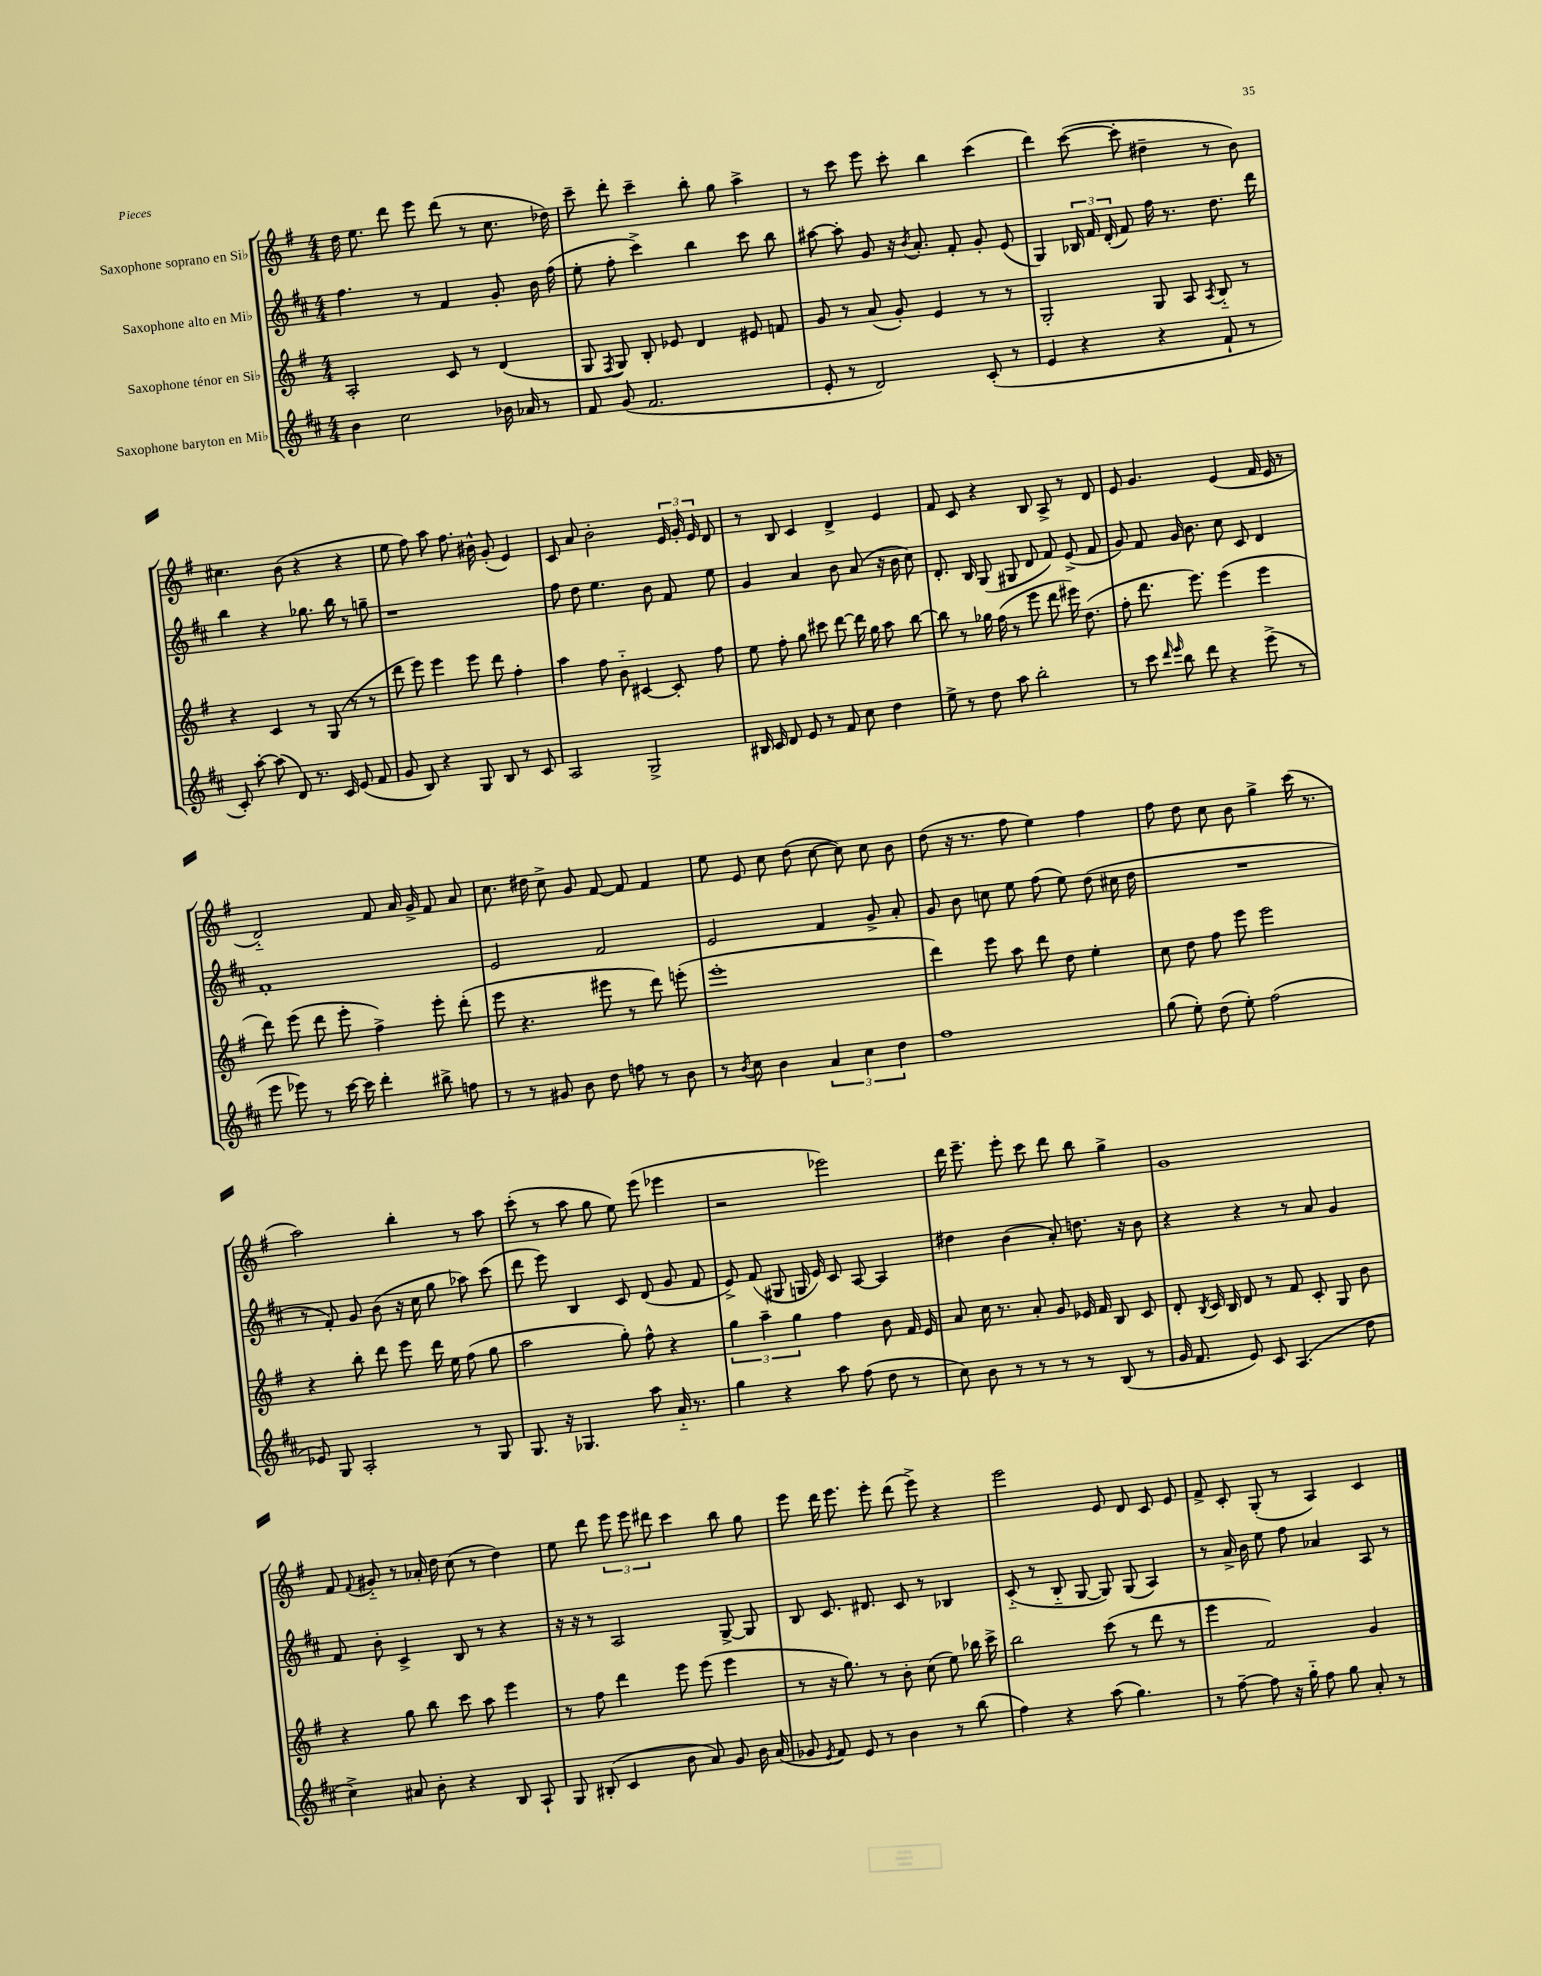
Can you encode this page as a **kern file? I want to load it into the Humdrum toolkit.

**kern	**kern	**kern	**kern
*part4	*part3	*part2	*part1
*staff4	*staff3	*staff2	*staff1
*I"Saxophone baryton en Mi♭	*I"Saxophone ténor en Si♭	*I"Saxophone alto en Mi♭	*I"Saxophone soprano en Si♭
*clefG2	*clefG2	*clefG2	*clefG2
*k[f#c#]	*k[f#]	*k[f#c#]	*k[f#]
*M4/4	*M4/4	*M4/4	*M4/4
=16	=16	=16	=16
4b\	2A'/	4.ff#\	16dd\
.	.	.	8.ee\
2cc#\	.	.	8ddd\
.	.	8r	8eee\
.	8c/	4f#/	(8ddd\
.	8r	.	8r
16b-X\	(4d/	8g'/	8.cc\
16a-X/	.	.	.
8r	.	16b\	.
.	.	(16ff#\	16dd-X\)
=17	=17	=17	=17
8f#/	8G/	8ee'\	8ccc~\
.	8qF#/	.	.
(8g/	8G/)	8ff#'\	8ddd'\
2.f#/	8B'/	4ccc#^\)	4ccc~\
.	8e-X/	.	.
.	4d/	4bb\	8bb'\
.	.	.	8gg\
.	8e#X/	8ccc#\	4aa^\
.	8fn/	8bb\	.
=18	=18	=18	=18
8e'/	8g/	[8aa#X\	8r
8r	8r	8aa#'\]	8ccc\
2d/)	(8a/	8g/	8eee\
.	8g'/)	16r	8ccc'\
.	.	8qb/	.
.	.	8.a'/	.
.	4e/	.	4bb\
.	.	8f#'/	.
(8c#'/	8r	8g'/	(4ccc\
8r	8r	(8e/	.
=19	=19	=19	=19
4e/	2G'/	4G/)	4ddd\)
4r	.	24B-X/	([8ccc\
.	.	24f#/	.
.	.	(24d'/	.
.	.	8f#/)	8ccc'\]
4r	8G/	16ff#\	4dd#X~\
.	.	8.r	.
.	8A/	.	.
.	8qA/	.	.
8f#`/	8B/	8.dd\	8r
8r	8r	.	8b\)
.	.	16ddd\	.
!!LO:LB:g=z
=20	=20	=20	=20
8c#'/)	4r	4bb\	4.cc#X\
[8aa'\	.	.	.
(8aa\]	4c/	4r	.
8d/)	.	.	(8b\
8.r	8r	8.gg-X\	4r
.	(8G/	.	.
16c#/	.	16bb\	.
(8e/	8r	8r	4r
8f#/	8r	8ggn~\	.
=21	=21	=21	=21
8g/	8ddd\	1r	8ee\
8B/)	8eee\)	.	8ff#\)
4r	4eee\	.	8aa\
.	.	.	8.ff#\
8G/	8eee\	.	.
.	.	.	16b#X^^\
8B/	8ddd\	.	(8g'/
8r	4ff#'\	.	4e/)
8c#/	.	.	.
=22	=22	=22	=22
2A/	4aa\	8ff#\	8c/
.	.	8dd\	8a/
.	8ff#\	4.ee\	2b'\
.	8b\	.	.
2G^/	[4c#X/	.	.
.	.	8b\	.
.	8c#'/]	8f#/	24e/
.	.	.	24g'/
.	.	.	24e/
.	8ff#\	8ee\	8d/
=23	=23	=23	=23
16B#X/	8ee\	4g/	8r
16c#/	.	.	.
8d/	8ff#'\	.	8B/
8e/	8gg\	4a/	4c/
8r	8ccc#X\	.	.
8f#/	[8ddd\	8b\	4d^/
8cc#\	16ddd\]	(8a/	.
.	16gg\	.	.
4dd\	8aa\	16r	4e/
.	.	16b\	.
.	[8bb\	8cc#\)	.
=24	=24	=24	=24
8ee^\	8bb\]	8.d'/	8f#/
8r	8r	.	8c/
.	.	16B/	.
8dd\	16gg-X\	(8G/	4r
.	(16ff#\	.	.
8aa\	8r	8G#X/	.
2bb'\	8eee\	8d/	8B/
.	8ddd\	8f#/)	8A^/
.	16eee#X\)	(8e^/	8r
.	(8.dd\	.	.
.	.	8f#/	8d/
=25	=25	=25	=25
8r	8ff#'\	8g/)	8e/
8ccc#\	8.ddd\	8f#/	4.g/
16qqddd/	.	.	.
16qqeee/	.	.	.
8bb\	.	16g/	.
.	8.eee\)	8.b\	.
8ddd\	.	.	.
4r	(4eee\	8cc#\	(4e/
.	.	8c#/	.
(8eee^\	4eee\	4d/	16f#/
.	.	.	16e/
8r	.	.	8r
!!LO:LB:g=z
=26	=26	=26	=26
8eee\	8ddd\)	1f#'	2d/)
8eee-X\)	(8eee\	.	.
8r	8ddd\	.	.
[16ccc#\	8eee'\	.	.
16ccc#\]	.	.	.
4ddd'\	4ff#^\)	.	8f#/
.	.	.	16a/
.	.	.	16g^/
8bb#X^\	8eee'\	.	8f#/
8ffn\	(8ddd'\	.	8a/
=27	=27	=27	=27
8r	8eee\	2e/	8.cc\
8r	4.r	.	.
.	.	.	16dd#X\
8g#X/	.	.	8cc^\
8b\	.	.	8g/
8dd\	8eee#X\	2f#/	[8f#/
8ffn\	8r	.	8f#/]
8r	8ddd\)	.	4f#/
8b\	(8eeen'\	.	.
=28	=28	=28	=28
8r	1eee'	2e/	8ee\
8qb/	.	.	.
8cc#\	.	.	8e/
4b\	.	.	8cc\
.	.	.	(8dd\
6a/	.	4f#/	[8cc\
.	.	.	8cc\])
6cc#\	.	.	.
.	.	8g^/	8cc\
6dd\	.	.	.
.	.	8a'/	8b\
=29	=29	=29	=29
1ff#	4ddd\)	8g/	(8dd\
.	.	8b\	16r
.	.	.	8.r
.	8eee\	8ccn\	.
.	8aa\	8ee\	8ff#\
.	8ddd\	(8ff#\	4ee\)
.	8dd\	8ee\)	.
.	4ee'\	(8dd\	4ff#\
.	.	16cc#X\	.
.	.	16dd\	.
=30	=30	=30	=30
(8gg\	8cc\	1r	8ff#\
8ee'\)	8dd\	.	8dd\
(8dd\	8ff#\	.	8cc\
8ee'\)	8eee\	.	8b\
(2ff#\	2eee\	.	4gg^\
.	.	.	(16ccc\
.	.	.	8.r
!!LO:LB:g=z
=31	=31	=31	=31
8e-X/)	4r	8r	2aa\)
8G/	.	8f#'/)	.
2A'/	8bb'\	8g/	.
.	8ddd\	(8b\	.
.	8eee\	16r	4bb'\
.	.	16cc#\	.
.	16ddd\	8gg\	.
.	16ee\	.	.
8r	(8ff#\	8aa-X\)	8r
8G/	8gg\	(8ccc#\	8aa\
=32	=32	=32	=32
8.G/	2aa\	8ddd\	(8ccc'\
.	.	8eee\)	8r
16r	.	.	.
4.G-X/	.	4B/	8aa\
.	.	.	8gg\
.	8gg'\)	8c#/	8ee\)
8aa\	8ff#^^\	(8d/	(8eee\
16a/	4r	8g/	4eee-X\
8.r	.	.	.
.	.	8f#/	.
=33	=33	=33	=33
4gg\	6gg\	8e^/)	2r
.	.	(8f#/	.
.	6aa~\	.	.
4r	.	8G#X/	.
.	6gg\	.	.
.	.	16Gn/	.
.	.	16e/)	.
8aa\	4ff#\	8c#/	2eee-X\)
(8ff#\	.	[8A/	.
8dd\	8b\	4A/]	.
8r	16f#/	.	.
.	16e/	.	.
=34	=34	=34	=34
8cc#\)	8a/	4dd#X\	16ddd\
.	.	.	8.eee~\
8b\	16cc\	.	.
.	8.r	.	.
8r	.	(4b\	8eee'\
8r	8a'/	.	8ccc\
8r	8g/	8a'/)	8ddd\
8r	16e-X/	8.ddn\	8bb\
.	16f#/	.	.
(8B/	8B/	.	4gg^\
.	.	16r	.
8r	8c/	8b\	.
=35	=35	=35	=35
16g/	8d'/	4r	1g
8.f#/	.	.	.
.	8qB/	.	.
.	16c/	.	.
.	16B/	.	.
8e/)	8d/	4r	.
8c#/	8r	.	.
(4.A/	8f#/	8r	.
.	8c'/	8a/	.
.	8G/	4g/	.
8dd\	8b\	.	.
!!LO:LB:g=z
=36	=36	=36	=36
4cc#^\)	4r	8f#/	8f#/
.	.	.	8qqf#/
.	.	8b'\	8g#X/
8a#X/	8gg\	4c#^/	8r
8b'\	8bb\	.	16a-X'/
.	.	.	16dd\
4r	8ccc\	8B/	(8cc\
.	8aa\	8r	8r
8B/	4eee\	4r	4dd\)
8A`/	.	.	.
=37	=37	=37	=37
8G/	8r	16r	8ee\
.	.	16r	.
(8B#X'/	8ff#\	8r	8ddd\
4c#/	4ddd\	2A/	12eee\
.	.	.	12eee\
.	.	.	12ddd#X\
8b\	8eee\	.	4ccc\
8a/)	(8eee\	.	.
8g/	4eee\	[8G^/	8bb\
16b\	.	8G/]	8gg\
(16a/	.	.	.
=38	=38	=38	=38
8g-X/	8r	8B/	8eee\
8qe/	.	.	.
8f#/)	16r	8.c#/	16ddd\
.	8.gg\)	.	8.eee\
8e/	.	.	.
.	.	8.d#X/	.
8r	8r	.	8eee'\
4b\	8b'\	8c#/	(8ddd\
.	(8cc\	8r	8eee^\)
8r	8ee\)	4B-X/	4r
(8bb\	16bb-X\	.	.
.	16ccc^\	.	.
=39	=39	=39	=39
4ff#\)	2bb\	(8c#/	2eee\
.	.	8r	.
4r	.	8B/	.
.	.	[8G/	.
(8aa\	(8ccc\	8G/])	8e/
4.gg\)	8r	(8G/	8d/
.	8ddd\	4A/)	8c/
.	8r	.	8e/
=40	=40	=40	=40
8r	4eee\	8r	8f#^/
[8ff#~\	.	16a^/	8c'/
.	.	16b\	.
8ff#\]	2f#/)	8ee\	(8G'/
16r	.	8ff#\	8r
16gg\	.	.	.
8ff#\	.	4a-X/	4A/)
8gg\	.	.	.
8a'/	4g/	8A/	4c/
8r	.	8r	.
==	==	==	==
*-	*-	*-	*-
